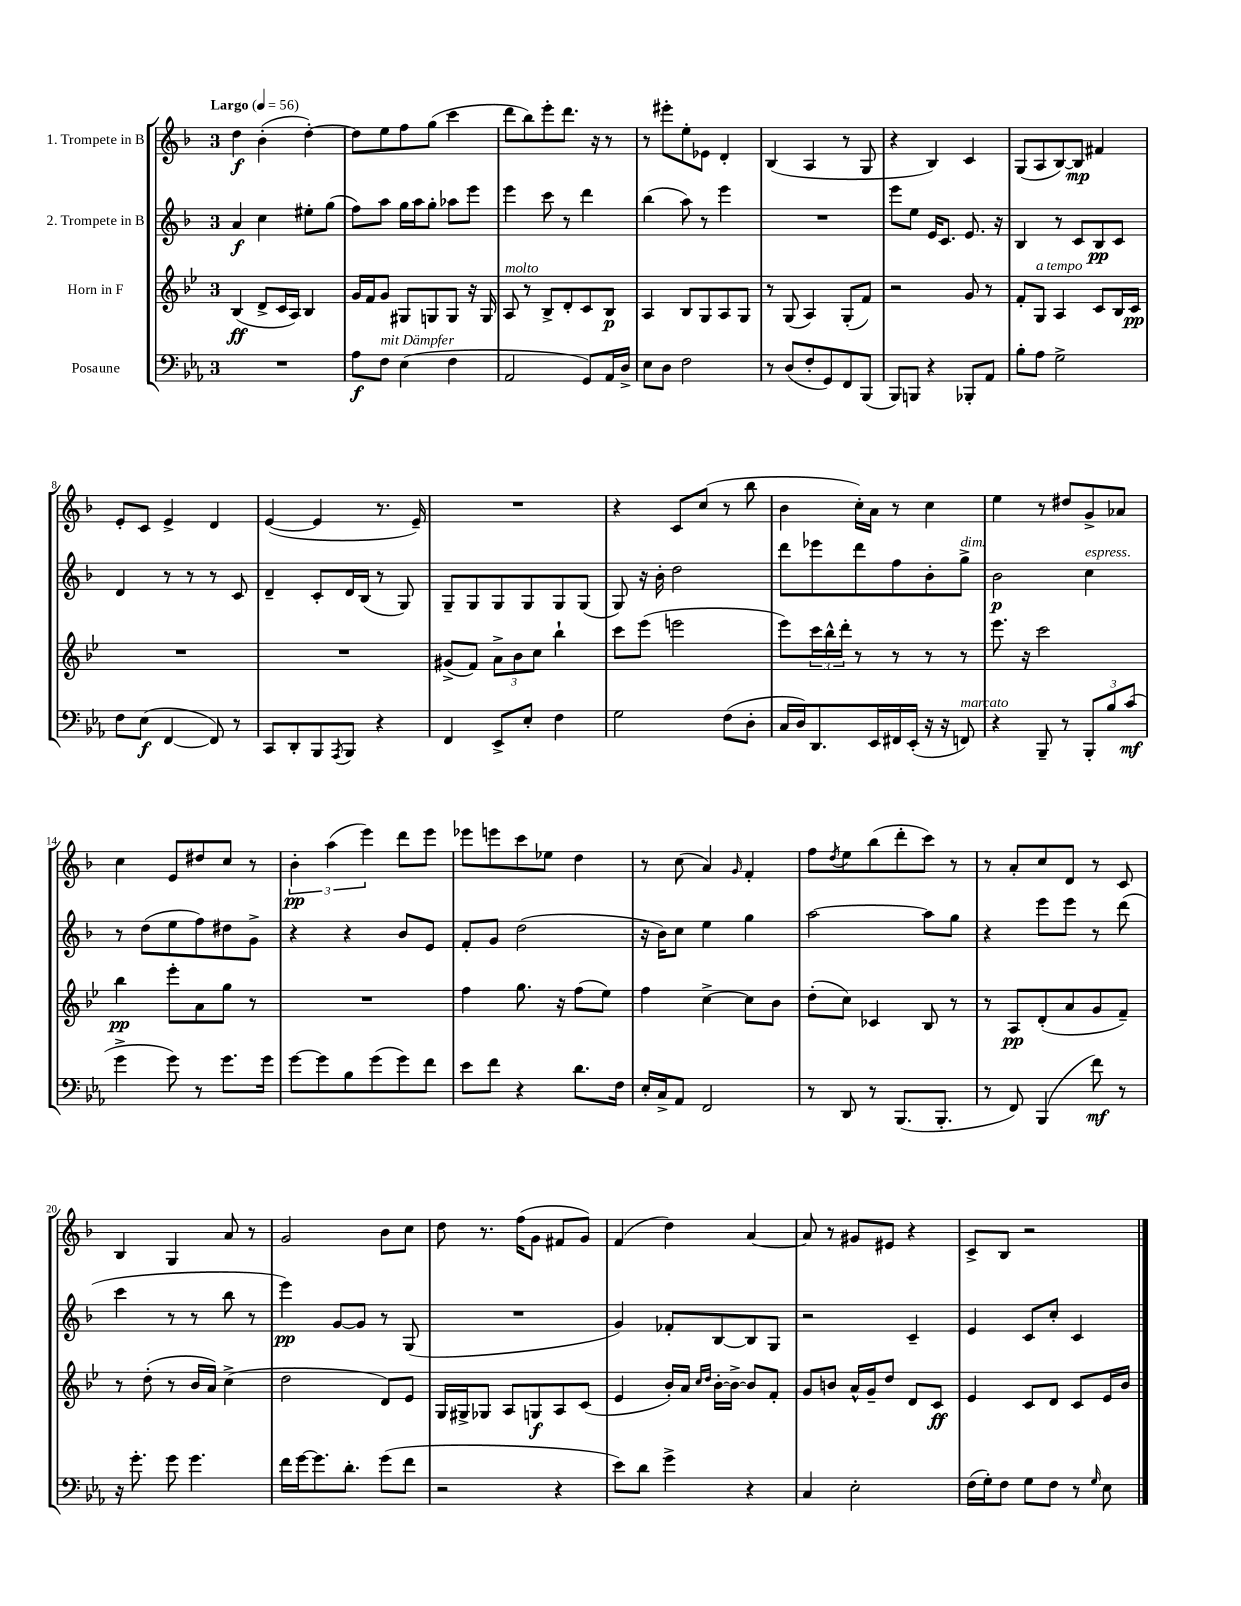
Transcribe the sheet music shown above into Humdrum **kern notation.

**kern	**kern	**kern	**kern
*staff4	*staff3	*staff2	*staff1
*clefF4	*clefG2	*clefG2	*clefG2
*k[b-e-a-]	*k[b-e-]	*k[b-]	*k[b-]
*M3/4	*M3/4	*M3/4	*M3/4
*MM56	*MM56	*MM56	*MM56
2.r	(4B-/	4a/	4dd\
.	8d^/L	4cc\	(4b-'\
.	16c/L	.	.
.	16A/JJ)	.	.
.	4B-/	8ee#'\L	[4dd'\)
.	.	(8gg\J	.
=	=	=	=
8A-\L	16g/LL	8ff\L)	8dd\]L
.	16f/J	.	.
8F\J	8g/J	8aa\J	8ee\
(4E-\	8G#/L	16gg\LL	8ff\
.	.	16aa\J	.
.	8G/	8gg'\J	(8gg\J
4F\	8G/J	8aa-\L	4ccc\
.	16r	8eee\J	.
.	16G/	.	.
=	=	=	=
2AA-/	8A/	4eee\	8ddd\L
.	8r	.	8bb-\)
.	8B-^/L	8ccc\	8eee'\
.	8d'/	8r	8.ddd\J
8GG/L)	8c/	4ddd\	.
.	.	.	16r
16AA-/L	8B-/J	.	8r
16D^/JJ	.	.	.
=	=	=	=
8E-\L	4A/	(4bb-\	8r
8D\J	.	.	8eee#'\L
2F\	8B-/L	8aa\)	8ee'\
.	8G/	8r	8e-\J
.	8A/	4eee\	4d'/
.	8G/J	.	.
=	=	=	=
8r	8r	2.r	(4B-/
(8D/L	(8G/	.	.
8F'/	4A/)	.	4A/
8GG/)	.	.	.
8FF/	(8G'/L	.	8r
(8BBB-/J	8f/J)	.	8G/
=	=	=	=
8BBB-/L)	2r	8eee\L	4r
8BBB/J	.	8ee\J	.
4r	.	16e/LK	4B-/)
.	.	8.c/J	.
8BBB-'/L	8g/	8.e/	4c/
8AA-/J	8r	.	.
.	.	16r	.
=	=	=	=
8B-'\L	8f'/L	4B-/	(8G/L
8A-\J	8G/J	.	8A/
2G^\	4A/	8r	[8B-/)
.	.	8c/L	8B-/]J
.	8c/L	8B-/	4f#/
.	16B-/L	8c/J	.
.	16c/JJ	.	.
=	=	=	=
8F\L	2.r	4d/	8e'/L
(8E-\J	.	.	8c/J
[4FF/	.	8r	4e^/
.	.	8r	.
8FF/])	.	8r	4d/
8r	.	8c/	.
=	=	=	=
8CC/L	2.r	4d~/	([4e/
8DD'/	.	.	.
8BBB-/	.	8c'/L	4e/]
8qAAA-/	.	.	.
8BBB-/J	.	16d/L	.
.	.	(16B-/JJ	.
4r	.	8r	8.r
.	.	8G/)	.
.	.	.	16e~/)
=	=	=	=
4FF/	(8g#^/L	8G~/L	2.r
.	8f/J)	8G/	.
8EE-^/L	12a^\L	8G/	.
.	12b-\	.	.
8E-'/J	.	8G/	.
.	12cc\J	.	.
4F\	4bb-`\	8G/	.
.	.	(8G/J	.
=	=	=	=
2G\	8ccc\L	8G/)	4r
.	(8eee-\J	16r	.
.	.	16b-'\	.
.	2eee\	2dd\	8c/L
.	.	.	(8cc/J
(8F\L	.	.	8r
8D'\J	.	.	8bb-\
=	=	=	=
16C/LL	8eee-\L)	8ddd\L	4b-\
16D/J)	.	.	.
8.DD/	24ccc\L	8eee-\	.
.	24bb-^^\	.	.
.	24ddd'\JJ	.	.
.	8r	8ddd\	16cc'\LL)
16EE-/L	.	.	16a\JJ
16FF#/	8r	8ff\	8r
(16EE-'/JJ	.	.	.
16r	8r	8b-'\	4cc\
16r	.	.	.
8FF/)	8r	8gg^\J	.
=	=	=	=
4r	8.eee-\	2b-\	4ee\
.	16r	.	.
8BBB-~/	2ccc\	.	8r
8r	.	.	8dd#/L
12BBB-'/L	.	4cc\	8g^/
12B-/	.	.	.
.	.	.	8a-/J
(12c/J	.	.	.
=	=	=	=
4g^\	4bb-\	8r	4cc\
.	.	(8dd\L	.
8g\)	8eee-'\L	8ee\	8e/L
8r	8a\	8ff\)	8dd#/
8.g\L	8gg\J	8dd#\	8cc/J
.	8r	8g^\J	8r
16g\Jk	.	.	.
=	=	=	=
[8g\L	2.r	4r	6b-'\
8g\]	.	.	.
.	.	.	(6aa\
8B-\	.	4r	.
.	.	.	6eee\)
(8g\	.	.	.
8g\)	.	8b-/L	8ddd\L
8f\J	.	8e/J	8eee\J
=	=	=	=
8e-\L	4ff\	8f'/L	8eee-\L
8f\J	.	8g/J	8eee\
4r	8.gg\	(2dd\	8ccc\
.	.	.	8ee-\J
.	16r	.	.
8.d\L	(8ff\L	.	4dd\
.	8ee-\J)	.	.
16F\Jk	.	.	.
=	=	=	=
16E-'/LL	4ff\	16r	8r
16C^/J	.	16b-\LK)	.
8AA-/J	.	8cc\J	(8cc\
2FF/	[4cc^\	4ee\	4a/)
.	.	.	16qqg/
.	8cc\]L	4gg\	4f'/
.	8b-\J	.	.
=	=	=	=
8r	(8dd'\L	[2aa\	8ff\L
.	.	.	8qdd/
8DD/	8cc\J)	.	8ee\
8r	4c-/	.	(8bb-\
(8.BBB-/L	.	.	8ddd'\
.	8B-/	8aa\]L	8ccc\J)
8.BBB-'/J	.	.	.
.	8r	8gg\J	8r
=	=	=	=
8r	8r	4r	8r
8FF/)	8A/L	.	8a'/L
(4BBB-/	(8d'/	8eee\L	8cc/
.	8a/	8eee\J	8d/J
8f\)	8g/	8r	8r
8r	8f~/J)	(8ddd\	8c/
=	=	=	=
16r	8r	4ccc\	4B-/
8.g'\	.	.	.
.	(8dd'\	.	.
8g\	8r	8r	4G/
4.g\	16b-/LL	8r	.
.	16a/JJ)	.	.
.	(4cc^\	8bb-\	8a/
.	.	8r	8r
=	=	=	=
16f\LL	2dd\	4eee\)	2g/
[16g\J	.	.	.
8.g\]	.	.	.
.	.	[8g/L	.
8.d'\J	.	.	.
.	.	8g/]J	.
(8g\L	8d/L)	8r	8b-\L
8f\J	8e-/J	(8G/	8cc\J
=	=	=	=
2r	16G/LL	2.r	8dd\
.	16G#^/J	.	.
.	8G-/J	.	8.r
.	8A/L	.	.
.	.	.	(16ff\LK
.	8G/	.	8g\J
4r	8A/	.	8f#/L
.	(8c/J	.	8g/J)
=	=	=	=
8e-\L)	4e-/	4g/)	(4f/
8d\J	.	.	.
4g^\	16b-'/LL)	8f-'/L	4dd\)
.	16a/JJ	.	.
.	16qqcc/LL	.	.
.	16qqdd/JJ	.	.
.	[16b-'\LL	[8B-/	.
.	16b-^\_JJ	.	.
4r	8b-/]L	8B-/]	[4a/
.	8f'/J	8G/J	.
=	=	=	=
4C/	8g/L	2r	8a/]
.	8b/J	.	8r
2E-'\	16a^^/LL	.	8g#/L
.	16g~/J	.	.
.	8dd/J	.	8e#/J
.	8d/L	4c~/	4r
.	8c/J	.	.
=	=	=	=
(16F\LL	4e-/	4e/	8c^/L
16G'\J)	.	.	.
8F\J	.	.	8B-/J
8G\L	8c/L	8c/L	2r
8F\J	8d/J	8cc'/J	.
8r	8c/L	4c/	.
16qqG/	.	.	.
8E-\	16e-/L	.	.
.	16b-/JJ	.	.
==	==	==	==
*-	*-	*-	*-
